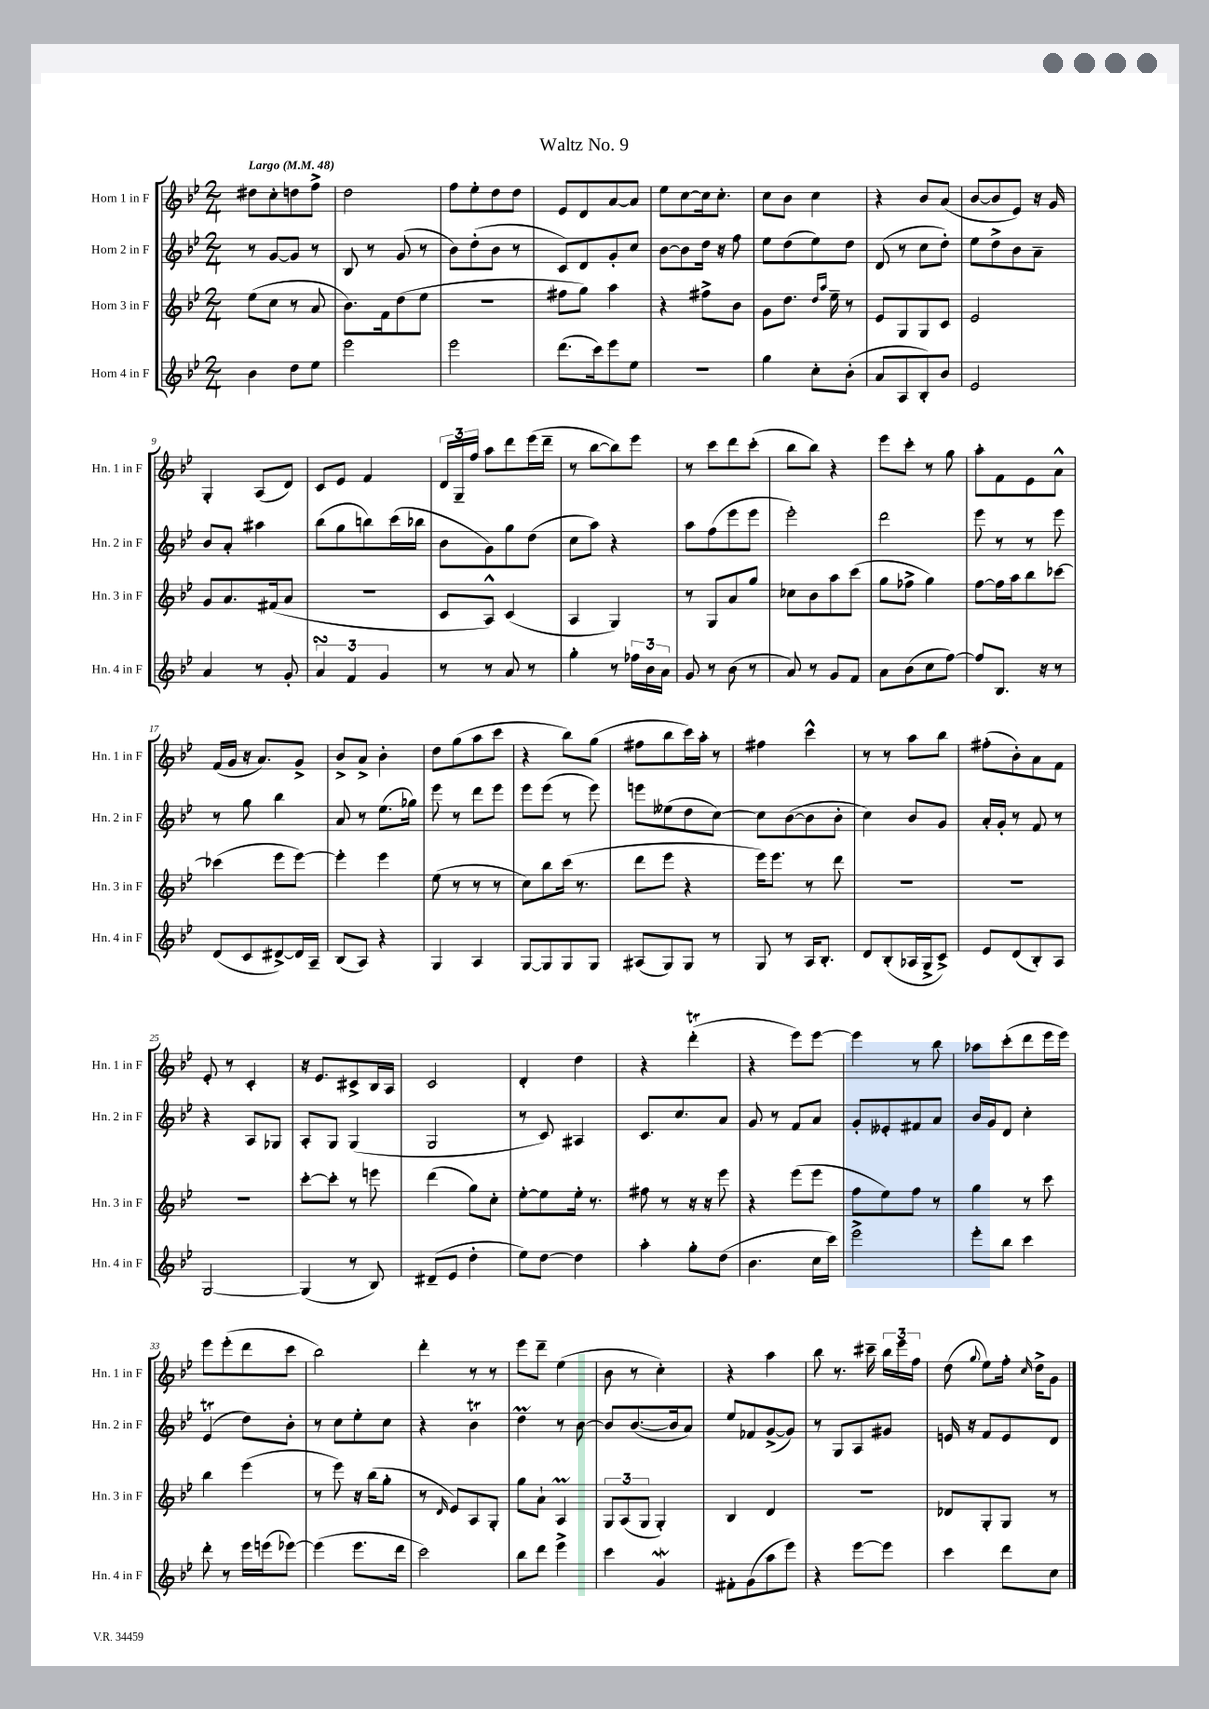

**kern	**kern	**kern	**kern
*staff4	*staff3	*staff2	*staff1
*clefG2	*clefG2	*clefG2	*clefG2
*k[b-e-]	*k[b-e-]	*k[b-e-]	*k[b-e-]
*M2/4	*M2/4	*M2/4	*M2/4
*MM48	*MM48	*MM48	*MM48
4b-\	(8ee-\L	8r	8dd#\L
.	8cc\J	[8g/L	8cc'\
8dd\L	8r	8g/]J	8dd\
8ee-\J	8a/	8r	8ff^\J
=	=	=	=
2eee-\	8.b-\L)	8B-/	2dd\
.	.	8r	.
.	16f\k	.	.
.	(8dd\	(8g/	.
.	8ee-\J	8r	.
=	=	=	=
2eee-\	2r	8b-\L)	8ff\L
.	.	(8dd'\	8ee-'\
.	.	8b-\J	8dd\
.	.	8r	8dd\J
=	=	=	=
(8.ddd\L	8ff#\L	8c/L)	8e-/L
.	8gg\J)	8d/	8d/
16ccc\k)	.	.	.
8eee-\	4aa\	8g'/	[8a/
8ee-\J	.	8cc/J	8a/]J
=	=	=	=
2r	4r	[8b-\L	8ee-\L
.	.	8b-\]	[8cc\
.	8ff#^\L	16dd\Jk	16cc\]k
.	.	16r	8.cc'\J
.	8b-\J	8ff\	.
=	=	=	=
4gg\	8g\L	8ee-\L	8cc\L
.	8.dd\J	(8dd\	8b-\J
8cc'\L	.	8ee-\)	4cc\
.	16qqdd/LL	.	.
.	16qqaa/JJ	.	.
.	16ee-~\	.	.
(8b-'\J	8r	8dd\J	.
=	=	=	=
8a/L	8e-/L	(8d/	4r
8A/	8G/	8r	.
8B-'/)	8G/	8cc\L	8b-/L
8b-/J	8c/J	8dd'\J)	(8a/J
=	=	=	=
2e-/	2e-/	8ee-\L	[8b-/L
.	.	8dd^\	8b-/]
.	.	8b-\	8e-/J)
.	.	8a~\J	16r
.	.	.	16g/
=	=	=	=
4a/	8g/L	8b-/L	4G'/
.	8.a/	8a'/J	.
8r	.	4aa#\	(8A/L
.	(16f#/k	.	.
8g'/	8a/J	.	8d/J)
=	=	=	=
6a/	2r	(8bb-\L	8c/L
.	.	8gg\	8e-/J
6f/	.	.	.
.	.	8bb\)	4f/
6g/	.	.	.
.	.	(16ccc\L	.
.	.	16bb-\JJ	.
=	=	=	=
8r	8c/L	8b-\L	24d/LL
.	.	.	24G~/
.	.	.	24ff/JJ
8r	8A^^/J)	8g\)	8aa\L
8a/	(4c/	8gg\	8ddd\
8r	.	(8dd\J	(16eee-\L
.	.	.	16ddd~\JJ
=	=	=	=
4gg'\	4A/	8cc\L	8r
.	.	8aa\J)	[8bb-\L
8r	4G/)	4r	8bb-\])
24ff-\LL	.	.	8eee-\J
24b-\	.	.	.
24a\JJ	.	.	.
=	=	=	=
8g/	8r	8aa\L	8r
8r	8G/L	(8ff\	8ccc\L
(8b-\	8a/	8eee-\	8ddd\
8r	8gg/J	8eee-\J	(8ccc'\J
=	=	=	=
8a/)	8cc-\L	2eee-'\)	8bb-\L
8r	8b-\	.	8bb-\J)
8g/L	8aa\	.	4r
8f/J	(8ccc\J	.	.
=	=	=	=
8a\L	8gg\L	2ddd\	8eee-\L
(8b-\	8ff-^\J	.	8ccc'\J
8cc\	4gg\)	.	8r
[8ff\J)	.	.	8gg\
=	=	=	=
8ff/]L	[8ff\L	8eee-\	8aa'\L
8.B-/J	16ff\]L	8r	8f\
.	16aa\J	.	.
.	8bb-\	8r	8e-\
16r	.	.	.
8r	[8ccc-\J	8eee-\	8a^^\J
=	=	=	=
(8d/L	(4ccc-\]	8r	(16f/LL
.	.	.	16g/JJ
8c/	.	8gg\	16r
.	.	.	8.a/L)
[8d#^/)	8eee-\L	4bb-\	.
16d#/]L	[8eee-\J)	.	8g^/J
16A~/JJ	.	.	.
=	=	=	=
(8B-/L	4eee-'\]	8a/	8b-^/L
8A/J)	.	8r	8a^/J
4r	4eee-\	(8.ee-\L	4b-'\
.	.	16gg-\Jk)	.
=	=	=	=
4G/	(8ee-\	8eee-\	8dd\L
.	8r	8r	(8gg\
4A/	8r	8ddd\L	8aa\
.	8r	8eee-\J	8ccc\J
=	=	=	=
[8G/L	8cc\L)	8eee-\L	4r
8G/]	8bb-\	(8eee-\J	.
8G/	(16ccc\Jk	8r	8bb-\L)
.	8.r	.	.
8G/J	.	8eee-\)	(8gg\J
=	=	=	=
(8A#/L	8ddd\L	8eee\L	8ff#\L
8G/)	8eee-\J	(8ee--\	8bb-\
8G/J	4r	8dd\	16ccc\L)
.	.	.	16aa'\JJ
8r	.	[8cc\J)	8r
=	=	=	=
8G/	16eee-\LK)	8cc\]L	4ff#\
.	8.eee-\J	.	.
8r	.	([8b-\	.
16A/LK	8r	8b-\]	4ccc^^\
8.B-'/J	.	.	.
.	8ddd\	8b-'\J	.
=	=	=	=
8d/L	2r	4cc\)	8r
(8B-'/	.	.	8r
16A-/L	.	8b-/L	8aa\L
16G^/J	.	.	.
8c^/J)	.	8g/J	8bb-\J
=	=	=	=
8e-/L	2r	16a'/LL	(8ff#'\L
.	.	16g'/JJ	.
(8d/	.	8r	8b-'\)
8B-'/)	.	8f/	8a\
8A/J	.	8r	8f\J
=	=	=	=
[2G/	2r	4r	8e-'/
.	.	.	8r
.	.	8A/L	4c'/
.	.	8G-/J	.
=	=	=	=
(4G/]	[8ccc'\L	8A'/L	16r
.	.	.	8.e-/L
.	8ccc'\]J	8G/J	.
8r	8r	(4G/	8c#^/
8B-/)	8eee\	.	16B-/L
.	.	.	16A/JJ
=	=	=	=
(8d#~/L	(4ddd\	2G/	2c/
8e-/J	.	.	.
4dd'\	8gg\L)	.	.
.	8cc'\J	.	.
=	=	=	=
8ee-\L)	[8ee-'\L	8r	4d'/
[8dd\J	8ee-\]	8c/)	.
4dd\]	16ee-'\Jk	4A#/	4dd\
.	8.r	.	.
=	=	=	=
4aa'\	8ff#\	8.c/L	4r
.	8r	.	.
.	.	8.cc/	.
8gg'\L	16r	.	(4ddd'\
.	16r	.	.
(8dd\J	8eee-\	8a/J	.
=	=	=	=
4.b-\	4r	8g/	4r
.	.	8r	.
.	(8eee-\L	8f/L	8eee-\L)
16cc\LL	8eee-\J	8a/J	[8eee-\J
16ccc\JJ)	.	.	.
=	=	=	=
2eee-^\	8ff\L	8g'/L	4eee-\]
.	8ee-\)	8e--'/	.
.	8ff\J	8f#/	8r
.	8r	8a/J	8bb-\
=	=	=	=
8eee-'\L	4gg\	16b-/LL	8aa-\L
.	.	16g/J	.
8bb-\J	.	8d/J	(8ccc'\
4ccc\	8r	4cc'\	8ddd\
.	8ccc\	.	16eee-\L
.	.	.	16eee-\JJ)
=	=	=	=
8ddd'\	4bb-\	(4e-/	8eee-\L
8r	.	.	(8eee-'\
16eee-\LL	(4eee-\	8dd\L)	8ddd\
(16eee\J	.	.	.
[8eee-\J)	.	8b-'\J	8ccc\J
=	=	=	=
(4eee-\]	8r	8r	2bb-\)
.	8eee-\)	8cc\L	.
8.eee-\L	16r	8ee-'\	.
.	(16bb-\LK	.	.
.	8gg'\J	8cc\J	.
16ddd\Jk	.	.	.
=	=	=	=
2ccc\)	8r	4r	4ddd'\
.	16qqd/	.	.
.	8e-/L)	.	.
.	8A/	4b-\	8r
.	8G'/J	.	8r
=	=	=	=
8bb-\L	8gg\L	4dd\	8eee-\L
8ddd\J	8a`\J	.	8ddd~\J
4eee-^\	4A/	8r	(4ee-\
.	.	[8b-\	.
=	=	=	=
4ccc\	12G/L	8b-/]L	8b-\
.	(12A/	.	.
.	.	([8.b-/	8r
.	12G/J	.	.
4g/	4G'/)	.	4cc'\)
.	.	16b-/]k	.
.	.	8a/J)	.
=	=	=	=
8f#'\L	4B-/	8ee-/L	4r
(8g\	.	8f-/	.
8aa\	4d/	([8g^/	4aa\
8eee-\J)	.	8g/]J)	.
=	=	=	=
4r	2r	8r	8bb-\
.	.	8G/L	8.r
[8eee-\L	.	8A/	.
.	.	.	16ccc#~\
8eee-\]J	.	8g#/J	24bb-\LL
.	.	.	24eee-\
.	.	.	24ff\JJ
=	=	=	=
4ccc\	8d-/L	16e/	(8dd\
.	.	16r	.
.	.	.	8qqgg/
.	8G'/	8f/L	8ee-\L)
8ddd\L	8G/J	8e/	16ff'\Jk
.	.	.	16qqcc/
.	.	.	16dd^\LK
8cc\J	8r	8d/J	8g\J
==	==	==	==
*-	*-	*-	*-
